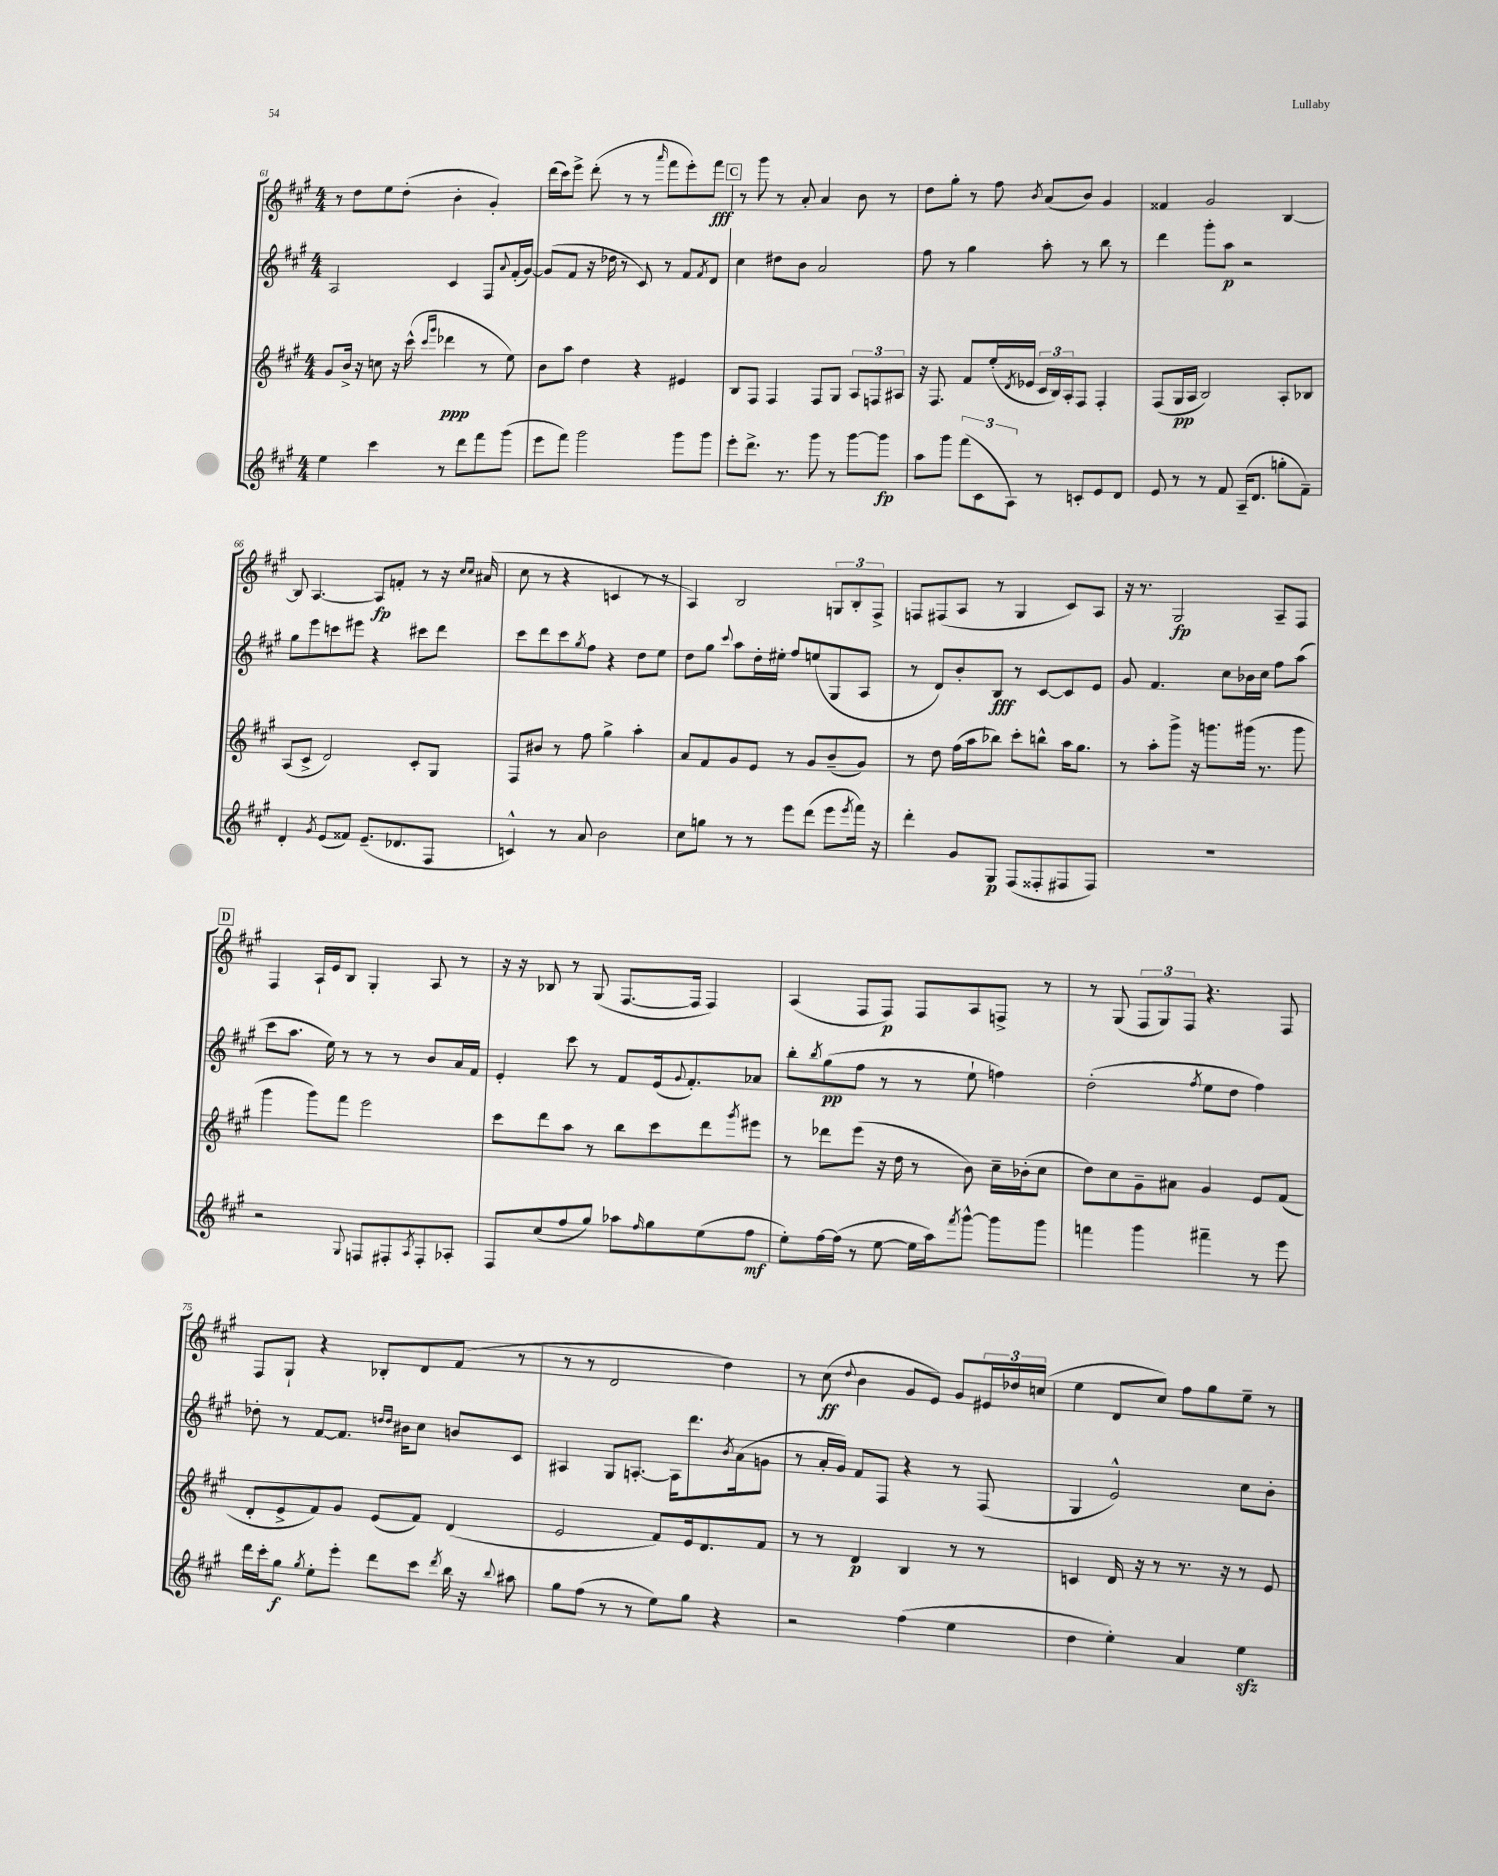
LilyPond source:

<<
\new StaffGroup <<
\new Staff = "s0" {
    \clef treble \key a \major \numericTimeSignature \time 4/4
    r8 d''8 e''8 d''8-.( b'4-. gis'4-.) |
    d'''16( cis'''16) e'''8-> d'''8-.( r8 r8 \grace { a'''16 } fis'''8 e'''8-.) fis'''8\fff |
    \mark \markup { \box "C" } r8 gis'''8 r8 a'8-. a'4 b'8 r8 |
    d''8 gis''8-. r8 fis''8 \acciaccatura { b'8 } a'8( b'8) gis'4 |
    fisis'4 gis'2 b4~ |
    b8 a4.~ a8\fp f'8-. r8 r16 \grace { cis''16 cis''16 } ais'16( |
    cis''8 r8 r4 c'4 r8 r8 |
    a4) b2 \tuplet 3/2 { g8 b8-. fis8-> } |
    f8 fis8( a8 r8 gis4 cis'8) a8 |
    r16 r8. gis2\fp a8-- fis8 |
    \mark \markup { \box "D" } fis4 a16-! e'16 b8 gis4-. a8 r8 |
    r16 r16 bes8 r8 gis8( fis8.~ fis16 fis4) |
    a4( fis8 fis8\p) fis8 a8 f8-> r8 |
    r8 gis8( \tuplet 3/2 { fis8 gis8) fis8 } r4. fis8 |
    fis8 gis8-! r4 bes8-. d'8 fis'8( r8 |
    r8 r8 d'2 d''4) |
    r8 cis''8\ff( \appoggiatura { d''8 } b'4 gis'8 e'8) gis'8 \tuplet 3/2 { eis'16 des''16 c''16( } |
    e''4 d'8 cis''8) fis''8 gis''8 e''8-- r8 \bar "|." |
}
\new Staff = "s1" {
    \clef treble \key a \major \numericTimeSignature \time 4/4
    a2 cis'4 fis8 \appoggiatura { a'8 } fis'16-.( gis'16~) |
    gis'8( fis'8 r16 des''16 r8 cis'8) r8 fis'8 \acciaccatura { fis'8 } d'8 |
    \mark \markup { \box "C" } cis''4 dis''8 b'8 a'2 |
    fis''8 r8 gis''4 a''8-. r8 b''8 r8 |
    d'''4 gis'''8-. a''8\p r2 |
    gis''8 e'''8 c'''8 eis'''8 r4 cis'''8 d'''8 |
    cis'''8 d'''8 cis'''8 \acciaccatura { gis''8 } fis''8 r4 d''8 e''8 |
    d''8 gis''8 \appoggiatura { cis'''8 } a''8 d''16-. eis''16-. fis''8 e''8( gis8 a8 |
    r8 d'8) b'8-. b8\fff r8 cis'8~ cis'8 e'8 |
    gis'8 fis'4. cis''8 bes'16 cis''16 fis''8 a''8( |
    \mark \markup { \box "D" } cis'''8 a''8. e''16) r8 r8 r8 b'8 a'16 fis'16 |
    e'4-. cis'''8 r8 fis'8 e'16( \appoggiatura { gis'8 } fis'8.-.) aes'8 |
    b''8-. \acciaccatura { b''8 } gis''8\pp( fis''8 r8 r8 e''8-! f''4) |
    d''2-.( \acciaccatura { fis''8 } e''8 d''8 fis''4) |
    des''8-. r8 fis'8~ fis'8. \grace { d''16 d''16 } bis'16 cis''8 b'8 cis'8 |
    ais4 gis8 a8.~-. a16 d'''8. \acciaccatura { b'8 } a'16( g'8 |
    r8 a'16-. gis'16) fis'8 fis8 r4 r8 fis8( |
    gis4 e'2-^) cis''8 b'8-. \bar "|." |
}
\new Staff = "s2" {
    \clef treble \key a \major \numericTimeSignature \time 4/4
    gis'8 b'16-> r16 c''8 r16 cis'''16-^( \grace { cis'''16 gis'''16 } des'''4\ppp r8 e''8) |
    b'8 a''8 d''4 r4 eis'4 |
    \mark \markup { \box "C" } b8 fis8 fis4 fis8 gis8 \tuplet 3/2 { a8 f8 ais8 } |
    r16 fis8. fis'8 e''16-.( \acciaccatura { d'8 } ees'16 \tuplet 3/2 { cis'16 b16) a16-. } fis8 fis4-. |
    fis8( gis16\pp a16 b2) a8-. bes8 |
    a8( cis'8-> d'2) cis'8-. gis8 |
    fis8 bis'8 r8 fis''8 gis''4-> a''4-. |
    a'8 fis'8 gis'8 e'8 r8 gis'8 b'8--( gis'8) |
    r8 d''8 fis''16( a''16 bes''8) cis'''8-. b''8-^ a''16 gis''8. |
    r8 a''8-. gis'''8-> r16 g'''8. gis'''16( r8. gis'''8 |
    \mark \markup { \box "D" } gis'''4 gis'''8) fis'''8 e'''2 |
    cis'''8 d'''8 a''8 r8 b''8 cis'''8 d'''8 \acciaccatura { gis'''8 } eis'''8 |
    r8 des'''8 e'''8( r16 d''16 r8 b'8) cis''16-- bes'16-.( cis''8 |
    d''8) cis''8 gis'8-- ais'8 gis'4 e'8 fis'8( |
    d'8-. e'8-> fis'8) gis'8 e'8( fis'8) d'4( |
    e'2 fis'8) e'16 d'8. fis'8 |
    r8 r8 d'4\p b4 r8 r8 |
    c'4 d'16 r16 r8 r8. r16 r8 e'8 \bar "|." |
}
\new Staff = "s3" {
    \clef treble \key a \major \numericTimeSignature \time 4/4
    e''4 cis'''4 r8 d'''8 fis'''8 gis'''8( |
    e'''8 fis'''8) gis'''2 gis'''8 gis'''8 |
    \mark \markup { \box "C" } e'''8-. d'''8.-> r8. gis'''8 r8 gis'''8~ gis'''8\fp |
    a''8 gis'''8 \tuplet 3/2 { fis'''8( cis'8 a8) } r8 c'8-. e'8 d'8 |
    e'8 r8 r8 fis'8 a16--( d'8. g''8-. fis'8--) |
    d'4-. \acciaccatura { gis'8 } e'8( fisis'8) e'8.--( des'8. fis8 |
    c'4-^) r8 a'8 b'2 |
    cis''8 g''8 r8 r8 e'''8 d'''8( e'''8 \acciaccatura { e'''8 } fis'''16) r16 |
    d'''4-. gis'8 gis8\p fis8( fisis8-. fis8 fis8) |
    R1 |
    \mark \markup { \box "D" } r2 \appoggiatura { gis8 } f8 fis8-. \acciaccatura { a8 } fis8-. aes8-. |
    fis8 cis''8( fis''8 gis''8) aes''8 \grace { fis''16 } gis''8 e''8( fis''8\mf |
    e''8-.) fis''16~ fis''16( r8 e''8~ e''16 a''16) \acciaccatura { fis'''8 } gis'''8~-^ gis'''8 gis'''8 |
    f'''4 gis'''4 fis'''4-- r8 e'''8 |
    d'''16 cis'''16-. gis''8\f \acciaccatura { gis''8 } e''8-. e'''8-. d'''8 cis'''8 \acciaccatura { d'''8 } b''16 r16 \appoggiatura { b''8 } ais''8 |
    gis''8 fis''8( r8 r8 e''8) gis''8 r4 |
    r2 fis''4( e''4 |
    d''4 e''4-.) a'4 e''4\sfz \bar "|." |
}
>>
>>
\layout { \context { \Score currentBarNumber = #61 } }
